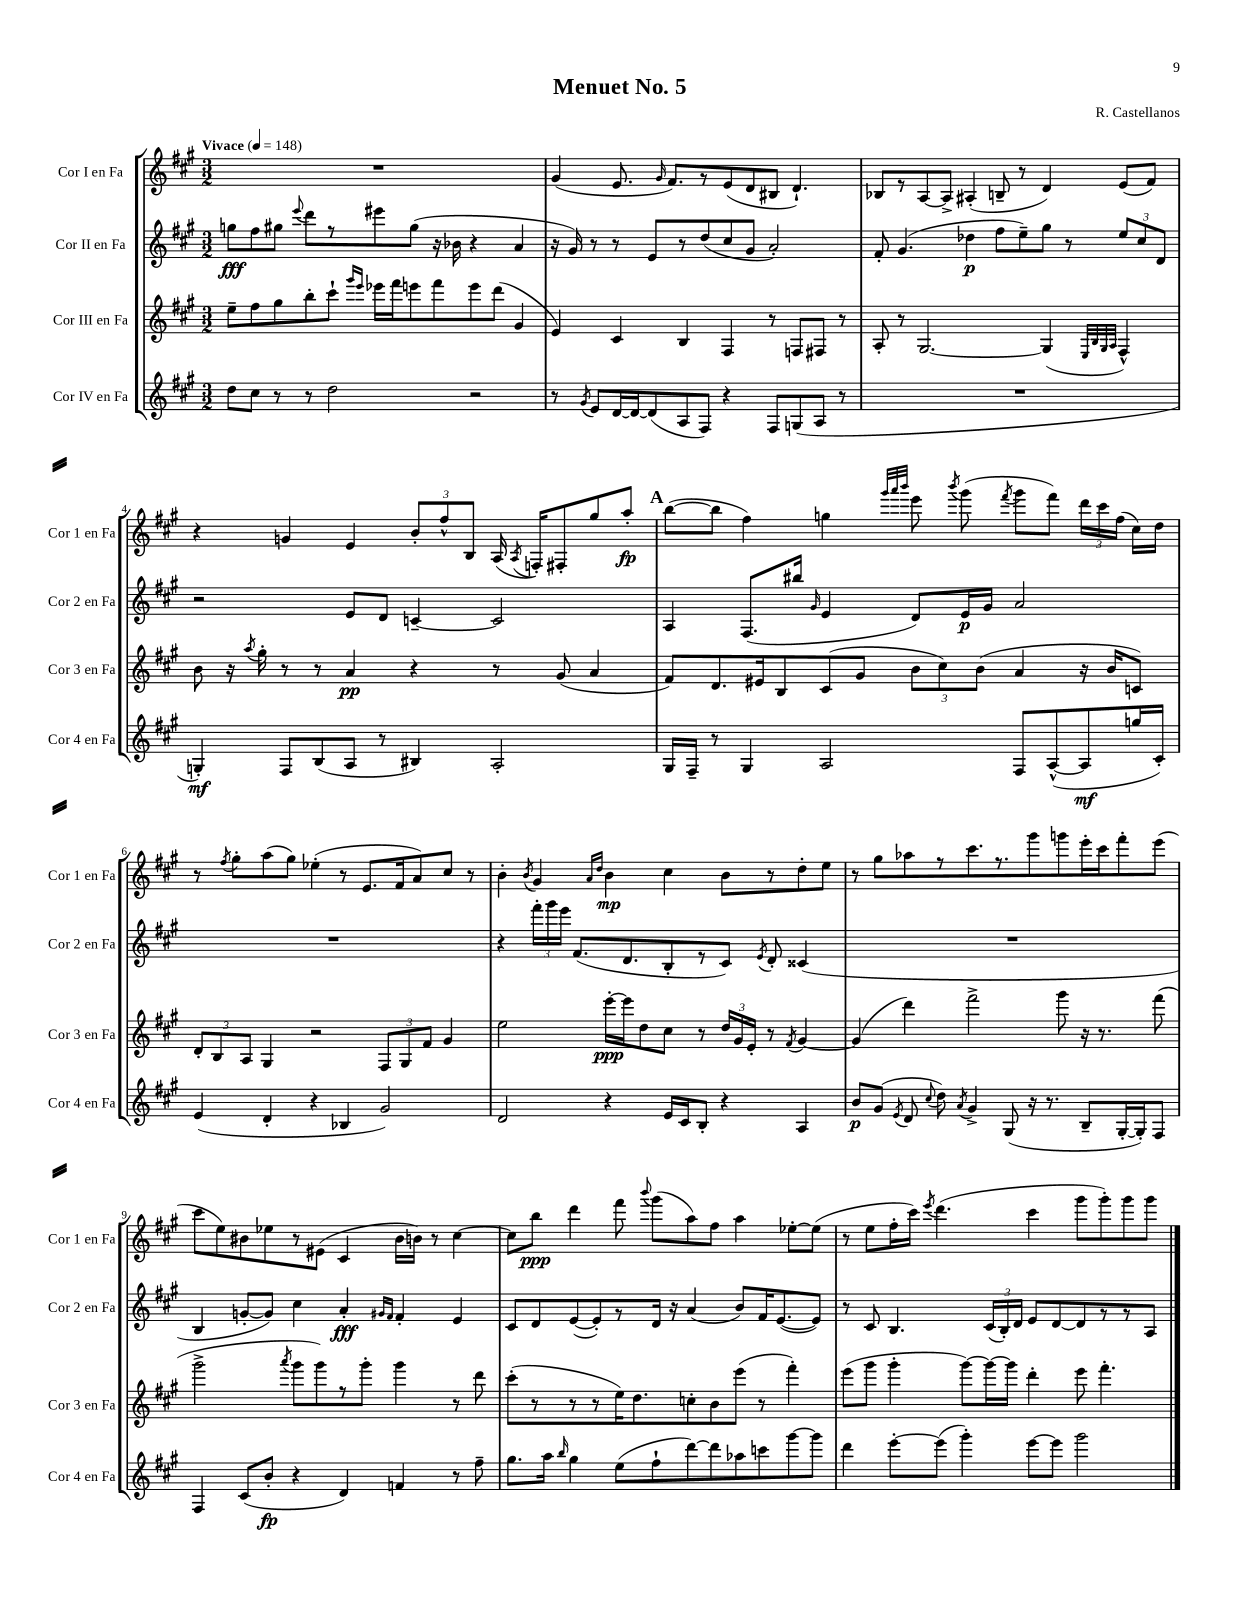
\header { title = "Menuet No. 5" composer = "R. Castellanos" }
<<
\new StaffGroup <<
\new Staff = "s0" \with { instrumentName = "Cor I en Fa" shortInstrumentName = "Cor 1 en Fa" } {
    \clef treble \key a \major \numericTimeSignature \time 3/2 \tempo "Vivace" 4 = 148
    \autoBeamOff R1. |
    gis'4( e'8. \grace { gis'16 } fis'8.[) r8 e'8( d'8 bis8] d'4.-!) |
    bes8[ r8 a8~ a8]-> ais4-.( b8-- r8 d'4) e'8[( fis'8]) |
    r4 g'4 e'4 \tuplet 3/2 { b'8[-. fis''8-^ b8] } a16( \acciaccatura { a8 } f16[-.) fis8-. gis''8 a''8]-.\fp |
    \mark \markup { \bold "A" } b''8[~( b''8] fis''4) g''4 \grace { gis'''32[ a'''32 b'''32] } e'''8 \acciaccatura { b'''8 } gis'''8( \acciaccatura { fis'''8 } gis'''8[ fis'''8]) \tuplet 3/2 { d'''16[ cis'''16 fis''16]( } cis''16[) d''16] |
    r8 \acciaccatura { fis''8 } gis''8[-. a''8( gis''8]) ees''4-.( r8 e'8.[ fis'16 a'8) cis''8] r8 |
    b'4-. \acciaccatura { b'8 } gis'4 \grace { a'16[ d''16] } b'4\mp cis''4 b'8[ r8 d''8-. e''8] |
    r8 gis''8[ aes''8 r8 cis'''8. r8. gis'''8 g'''8 e'''16-. cis'''16 fis'''8-. e'''8]( |
    cis'''8[ e''8) bis'8 ees''8 r8 eis'8]( cis'4 bis'16[ b'16]) r8 cis''4~ |
    cis''8[ b''8]\ppp d'''4 fis'''8 \appoggiatura { b'''8 } gis'''8[( a''8) fis''8] a''4 ees''8[~-. ees''8]( |
    r8 e''8[ fis''16-. cis'''16]) \acciaccatura { e'''8 } d'''4.( cis'''4 gis'''8[ gis'''8-.) gis'''8 gis'''8] \bar "|." |
}
\new Staff = "s1" \with { instrumentName = "Cor II en Fa" shortInstrumentName = "Cor 2 en Fa" } {
    \clef treble \key a \major \numericTimeSignature \time 3/2
    \autoBeamOff g''8[\fff fis''8 gis''8] \appoggiatura { e'''8 } d'''8[ r8 eis'''8 gis''8]( r16 bes'16 r4 a'4 |
    r16 gis'16) r8 r8 e'8[ r8 d''8( cis''8 gis'8] a'2-.) |
    fis'8-. gis'4.( des''4\p fis''8[ e''8--) gis''8] r8 \tuplet 3/2 { e''8[ cis''8 d'8] } |
    r2 e'8[ d'8] c'4~-- c'2 |
    \mark \markup { \bold "A" } a4 fis8.[( bis''16] \grace { gis'16 } e'4 d'8[) e'16\p gis'16] a'2 |
    R1. |
    r4 \tuplet 3/2 { fis'''16[-. gis'''16 e'''16] } fis'8.[( d'8. b8-. r8 cis'8]) \acciaccatura { e'8 } d'8-. cisis'4( |
    R1. |
    b4 g'8[~-. g'8]) cis''4 a'4-.\fff \grace { gis'16[ fis'16] } fis'4-. e'4 |
    cis'8[ d'8 e'8~( e'8-.) r8 d'16] r16 a'4( b'8[) fis'16 e'8.~( e'8]) |
    r8 cis'8 b4. \tuplet 3/2 { cis'16[( b16-.) d'16] } e'8[ d'8~ d'8 r8 r8 a8] \bar "|." |
}
\new Staff = "s2" \with { instrumentName = "Cor III en Fa" shortInstrumentName = "Cor 3 en Fa" } {
    \clef treble \key a \major \numericTimeSignature \time 3/2
    \autoBeamOff e''8[-- fis''8 gis''8 b''8-. cis'''8]-! \grace { gis'''16[ e'''16] } ees'''16[ fis'''16 e'''8 fis'''8 e'''8 d'''8]( gis'4 |
    e'4) cis'4 b4 fis4 r8 f8[ fis8] r8 |
    a8-. r8 gis2.~ gis4( \grace { e32[ b32 gis32 a32] } fis4-^) |
    b'8 r16 \acciaccatura { a''8 } gis''16-. r8 r8 a'4\pp r4 r8 gis'8( a'4 |
    \mark \markup { \bold "A" } fis'8[) d'8. eis'16 b8 cis'8( gis'8] \tuplet 3/2 { b'8[ cis''8) b'8]( } a'4 r16 b'16[ c'8]) |
    \tuplet 3/2 { d'8[-. b8 a8] } gis4 r2 \tuplet 3/2 { fis8[ gis8 fis'8] } gis'4 |
    e''2 e'''16[~-.\ppp e'''16 d''8 cis''8] r8 \tuplet 3/2 { d''16[ gis'16 e'16]-. } r8 \acciaccatura { fis'8 } gis'4~ |
    gis'4( d'''4) fis'''2-> gis'''8 r16 r8. fis'''8( |
    gis'''2-> \acciaccatura { a'''8 } gis'''8[ gis'''8) r8 gis'''8]-. gis'''4 r8 d'''8 |
    cis'''8[-.( r8 r8 r8 e''16) d''8. c''8-. b'8 e'''8]( r8 fis'''4-.) |
    e'''8[( gis'''8] gis'''4-. gis'''8[~) gis'''16~ gis'''16] d'''4-. e'''8 fis'''4.-. \bar "|." |
}
\new Staff = "s3" \with { instrumentName = "Cor IV en Fa" shortInstrumentName = "Cor 4 en Fa" } {
    \clef treble \key a \major \numericTimeSignature \time 3/2
    \autoBeamOff d''8[ cis''8] r8 r8 d''2 r2 |
    r8 \acciaccatura { gis'8 } e'8[ d'16~ d'16~ d'8( a8 fis8]) r4 fis8[ g8( a8] r8 |
    R1. |
    g4-.\mf) fis8[ b8( a8] r8 bis4) a2-. |
    \mark \markup { \bold "A" } gis16[ fis16]-- r8 gis4 a2 fis8[ a8~-^( a8\mf g''16 cis'16]-.) |
    e'4( d'4-. r4 bes4 gis'2) |
    d'2 r4 e'16[ cis'16 b8]-. r4 a4 |
    b'8[\p gis'8]( \acciaccatura { e'8 } d'8 \appoggiatura { cis''8 } d''8) \acciaccatura { a'8 } gis'4-> gis8( r16 r8. b8[-- gis16~-. gis16-.) fis8] |
    fis4 cis'8[( b'8]-.\fp r4 d'4) f'4 r8 fis''8-- |
    gis''8.[ a''16] \grace { b''16 } gis''4 e''8[( fis''8-! d'''8~) d'''8 aes''8 c'''8 gis'''8~ gis'''8] |
    d'''4 e'''8[~-. e'''8]( gis'''4-.) e'''8[~ e'''8] gis'''2 \bar "|." |
}
>>
>>
